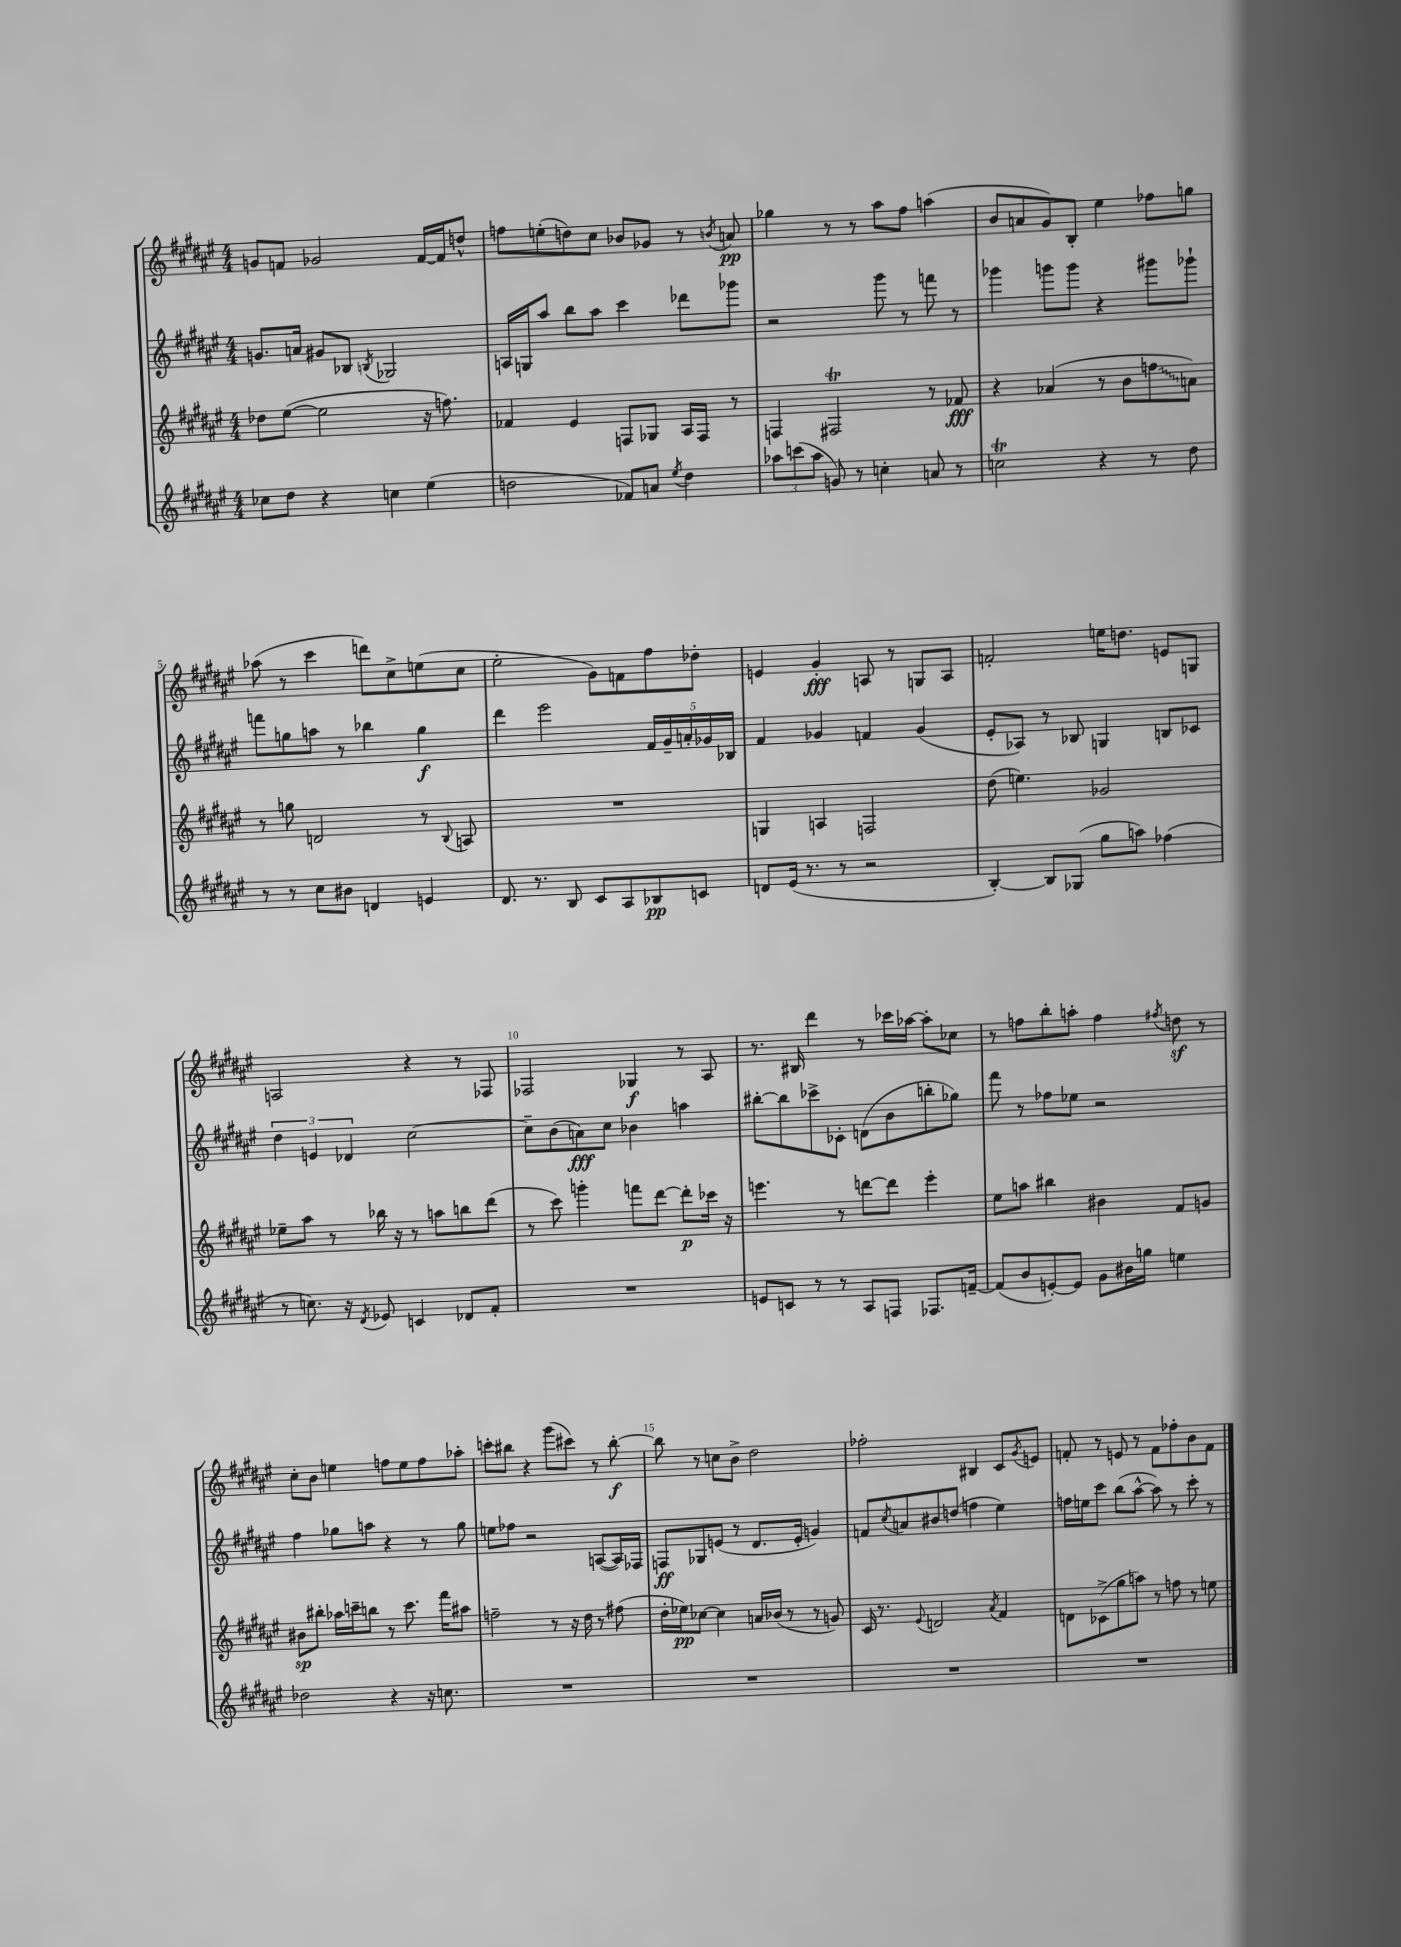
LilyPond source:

<<
\new StaffGroup <<
\new Staff = "s0" {
    \clef treble \key fis \major \numericTimeSignature \time 4/4
    g'8 f'8 ges'2 f'16~ f'16 d''8-^ |
    f''8 e''8-.( d''8) cis''8 bes'8 ges'8 r8 \acciaccatura { b'8 } a'8\pp |
    ges''4 r8 r8 ais''8 fis''8 a''4( |
    b'8 a'8 gis'8) b8-. eis''4 fes''8 g''8 |
    aes''8( r8 cis'''4 d'''8) cis''8-> e''8( cis''8 |
    eis''2-. gis'8) f'8 fis''8 des''8-. |
    e'4 gis'4-.\fff a8 r8 g8 a8 |
    f'2-. e''16 d''8. e'8 g8 |
    a2 r4 r8 fes8 |
    fes2 ges4\f r8 ais8 |
    r8. bis16 dis'''4 r8 ces'''16 aes''16~ aes''8-. ces''8 |
    r8 f''8 b''8-. a''8-. f''4 \acciaccatura { fis''8 } d''8\sf r8 |
    cis''8-. b'8 e''4 f''8 e''8 f''8 aes''8-. |
    c'''8-. bis''8 r4 gis'''8( cis'''8) r8 bis''8~-.\f |
    bis''8 r8 c''8 b'8-> dis''2 |
    fes''2-. bis4 cis'8 \acciaccatura { gis'8 } e'8 |
    f'8-. r8 e'8 r8 f'8 fes''8-. b'8 f'8 \bar "|." |
}
\new Staff = "s1" {
    \clef treble \key fis \major \numericTimeSignature \time 4/4
    g'8. a'16 gis'8 bes8 \acciaccatura { b8 } ges2 |
    a16 g16 ais''8 b''8 ais''8 cis'''4 des'''8 ges'''8 |
    r2 gis'''8 r8 f'''8 r8 |
    ges'''4 g'''8 g'''8 r4 gis'''8 ges'''8-! |
    f'''8 g''8 a''8 r8 bes''4 g''4\f |
    dis'''4 eis'''2 \tuplet 5/4 { fis'16 gis'16-- a'16-. ges'16 bes16 } |
    fis'4 ges'4 f'4 ges'4( |
    eis'8-. aes8) r8 bes8 g4 b8 ces'8 |
    \tuplet 3/2 { dis''4 e'4 des'4 } cis''2~ |
    cis''8-- b'8( a'8\fff) cis''8 bes'4 a''4 |
    bis''8~-. bis''8 ces'''8-> ces'8-. d'8( b'8 b''8-. ges''8) |
    fis'''8 r8 fes''8 ees''8 r2 |
    fis''4 ges''8 a''8 r4 r8 ges''8 |
    e''8 fes''8 r2 a8~( a16) fes16 |
    f8\ff ges8 e'8( r8 dis'8. e'16-. g'4) |
    f'8 \acciaccatura { cis''8 } a'8 bis'8 d''8( f''4 eis''4) |
    f''16 e''16 cis'''8 b''8( ais''8~-^ ais''8) r8 cis'''8-. r8 \bar "|." |
}
\new Staff = "s2" {
    \clef treble \key fis \major \numericTimeSignature \time 4/4
    des''8 eis''8~( eis''2 r16 f''8.) |
    fes'4 eis'4 f8 ges8 ais16 f16 r8 |
    f4 fis2\trill r8 fes'8\fff |
    r4 aes'4( r8 b'8 \once \override Glissando.style = #'zigzag f''8\glissando a'8) |
    r8 g''8 d'2 r8 \appoggiatura { b8 } a8 |
    R1 |
    g4 a4 f2 |
    dis''8( e''4.) ges'2 |
    ees''8-- ais''8 r8 bes''16 r16 r8 a''8 b''8 dis'''8( |
    r8 cis'''8) g'''4-. f'''8 dis'''8~ dis'''8-.\p ces'''16 r16 |
    e'''4. r8 d'''8~ d'''8 e'''4-. |
    eis''8 a''8 bis''4 bis'4 fis'8 g'8 |
    bis'8\sp bis''8-. aes''16 c'''16-- b''8 r8 c'''8. fis'''16 ais''8 |
    f''2-- r8 r16 dis''16 r8 fis''8( |
    dis''16-. ees''16\pp) ces''8~ ces''4 a'16 bes'16( r8 r8 g'8) |
    cis'16 r8. \appoggiatura { eis'8 } d'2 \acciaccatura { ais'8 } fis'4 |
    d'8 ces'8->( gis''8 a''8) r8 f''8 r8 e''8 \bar "|." |
}
\new Staff = "s3" {
    \clef treble \key fis \major \numericTimeSignature \time 4/4
    ces''8 dis''8 r4 c''4 eis''4( |
    d''2 fes'8) a'8 \acciaccatura { eis''8 } d''4 |
    \tuplet 3/2 { aes''8 c'''8( aes''8 } g'8) r8 c''4-. a'8 r8 |
    c''2\trill r4 r8 dis''8 |
    r8 r8 cis''8 bis'8 d'4 e'4 |
    dis'8. r8. b8 cis'8 ais8 bes8\pp c'8 |
    d'8 eis'16( r8. r8 r2 |
    b4~-.) b8 ges8( gis''8 a''8) fes''4( |
    r8 c''8.) r16 \acciaccatura { dis'8 } ees'8 c'4 des'8 fis'8-. |
    R1 |
    e'8 c'8 r8 r8 ais8 f8 fes8. f'16~-- |
    f'8( b'8 e'8~-.) e'8 gis'8 bis'16 g''16 e''4 |
    des''2 r4 r16 c''8. |
    R1 |
    R1 |
    R1 |
    R1 \bar "|." |
}
>>
>>
\layout { \context { \Score \override BarNumber.break-visibility = ##(#f #t #t) barNumberVisibility = #(every-nth-bar-number-visible 5) } }
